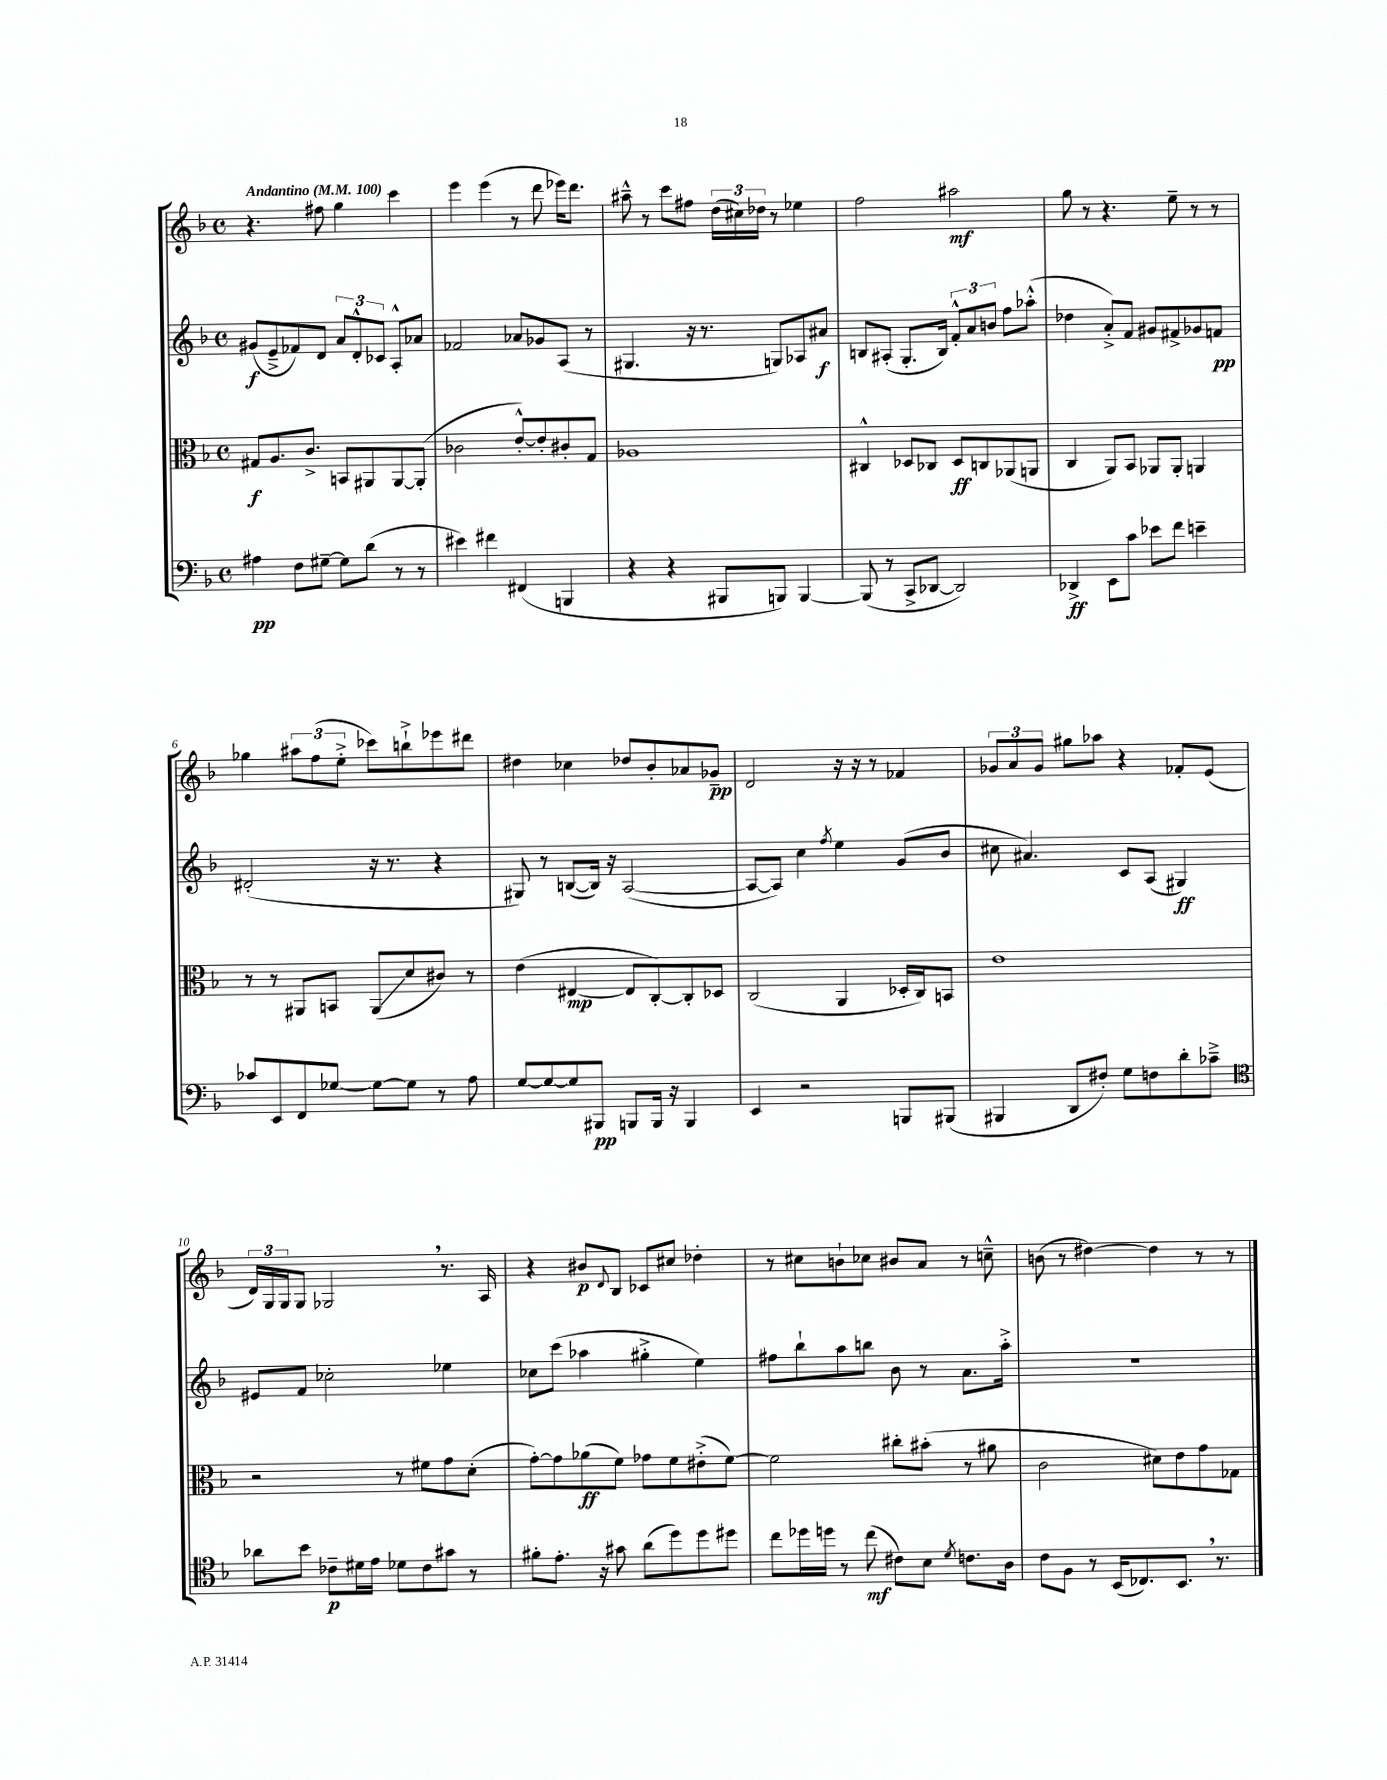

**kern	**kern	**kern	**kern
*staff4	*staff3	*staff2	*staff1
*clefF4	*clefC3	*clefG2	*clefG2
*k[b-]	*k[b-]	*k[b-]	*k[b-]
*M4/4	*M4/4	*M4/4	*M4/4
*met(c)	*met(c)	*met(c)	*met(c)
*MM100	*MM100	*MM100	*MM100
4A#	8G#	(8g#	4.r
.	8.A	8e~^	.
8F	.	8f-)	.
.	8.c^	.	.
[8G#~	.	8d	8ff#
8G#]	8BB	12a	4gg
.	.	12d'^^	.
(8d	8AA#	.	.
.	.	12c-	.
8r	[8AA#	8A'^^	4ccc
8r	(8AA#']	8a-	.
=	=	=	=
4e#)	2c-	2f-	4eee
4f#	.	.	(4eee
(4FF#	[8e'^^)	8a-	8r
.	8e']	8g-	8ddd
4BBB	8c#'	(8A	16eee-)
.	.	.	8.ddd
.	8G	8r	.
=	=	=	=
4r	1A-	4.G#	8aa#~^^
.	.	.	8r
4r	.	.	8ccc
.	.	16r	8ff#
.	.	8.r	.
8BBB#	.	.	(24dd
.	.	.	24cc#)
.	.	.	24dd-
8BBB)	.	8G)	8r
[4BBB	.	8A-	4ee-
.	.	8a#	.
=	=	=	=
(8BBB]	4C#^^	8B	2ff
8r	.	(8A#'	.
8CC^	8D-	8.G'	.
[8DD-	8C-	.	.
.	.	16B)	.
2DD-])	8D-	12f'^^	2aa#
.	.	12a	.
.	8C	.	.
.	.	12b	.
.	(8AA-	8ff	.
.	8AA	(8aa-'^^	.
=	=	=	=
4DD-^	4C	4dd-	8gg
.	.	.	8r
8EE	8AA)	8a'^)	4.r
8c	8BB-	8f	.
8e-	8AA-	8g#	.
8f	8AA-'	8f#^	8ee~
4e~	4AA	8g-	8r
.	.	8f	8r
=	=	=	=
8c-	8r	(2d#'	4gg-
8EE	8r	.	.
8FF	8AA#	.	12aa#
.	.	.	(12ff
[8G-	8BB	.	.
.	.	.	12ee'^
8G-_	(8AA#	16r	8ccc-)
.	.	8.r	.
8G-]	8d	.	8bb`^
8r	8c#)	4r	8eee-
8A	8r	.	8ddd#
=	=	=	=
[8G	(4e	8G#)	4dd#
8G_	.	8r	.
8G]	[4E#	([8B	4cc-
8BBB#	.	16B])	.
.	.	16r	.
8BBB	8E#]	([2A	8dd-
16BBB	[8C')	.	8b-'
16r	.	.	.
4BBB	8C']	.	8a-
.	8D-	.	8g-~
=	=	=	=
4EE	(2C	8A_	2d
.	.	8A])	.
2r	.	4cc	.
.	.	8qff	.
.	4AA	4ee	16r
.	.	.	16r
.	.	.	8r
8BBB	16D-'	(8g	4f-
.	16C)	.	.
(8BBB#	8BB	8b-	.
=	=	=	=
4BBB#	1e	8cc#	12g-
.	.	.	12a
.	.	4.a#)	.
.	.	.	12g-
8DD	.	.	8gg#
8F#')	.	.	8aa-
8G	.	8c	4r
8F	.	(8A	.
8d'	.	4G#)	8f-'
8c-~^	.	.	(8e
=	=	=	=
*clefC4	*	*	*
8a-	2r	8e#	24d)
.	.	.	24G
.	.	.	24G
8b-	.	8f	8G
8c-~	.	2cc-'	2G-
16d#	.	.	.
16e	.	.	.
8d-	8r	.	.
8c-	8f#	.	.
8g#	8g	4ee-	8.r
8r	(8d'	.	.
.	.	.	16A
=	=	=	=
8f#'	[8g')	8cc-	4r
8.e'	8g]	(8ccc	.
.	(8a-	4aa-	8b#
16r	.	.	.
.	.	.	8qqd
8g#	8f)	.	8B-
(8a	8g-	4gg#'^	8c-
8dd)	8f	.	8cc#
8dd	(8e#'^	4ee)	4dd-'
8dd#	[8f)	.	.
=	=	=	=
8cc	2f]	8ff#	8r
16dd-	.	8bb-`	8cc#
16dd	.	.	.
8r	.	8aa	8b`
(8cc	.	8bb	8cc-
8c#)	8cc#'	8b-	8b#
8B-	(8b#'	8r	8a
8qd	.	.	.
8.c	8r	8.a	8r
.	8a#	.	8cc~^^
16A	.	16aa'^	.
=	=	=	=
8c	2c	1r	(8b
8F	.	.	8r
8r	.	.	[4dd#)
(16BB-	.	.	.
8.C-)	.	.	.
.	8d#)	.	4dd#]
8.BB-	8e	.	.
.	8g	.	8r
8.r	.	.	.
.	8G-	.	8r
==	==	==	==
*-	*-	*-	*-
